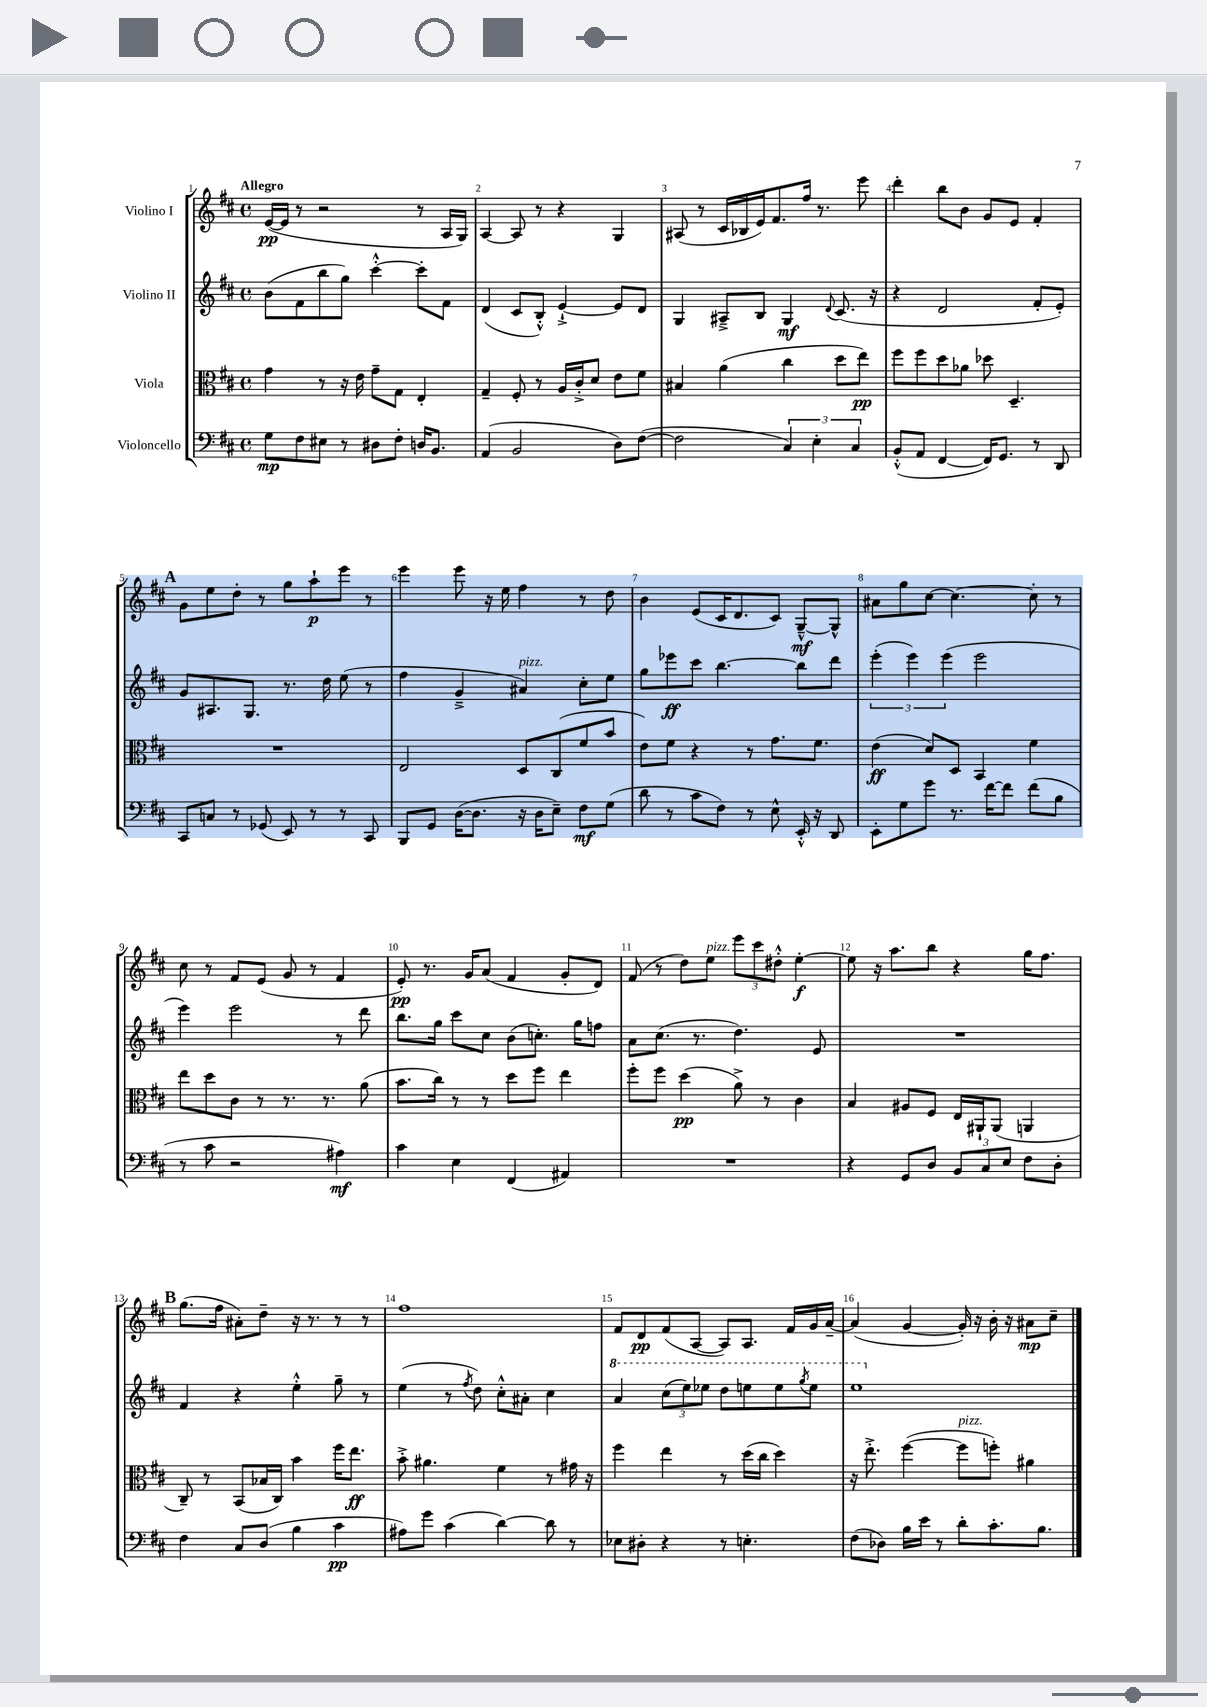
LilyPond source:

<<
\new StaffGroup <<
\new Staff = "s0" \with { instrumentName = "Violino I" } {
    \clef treble \key d \major \defaultTimeSignature \time 4/4 \tempo "Allegro"
    e'16~\pp( e'16 r8 r2 r8 a16 g16) |
    a4~ a8 r8 r4 g4 |
    ais8( r8 cis'16 bes16 e'16) fis'8. fis''16 r8. e'''8 |
    d'''4-. b''8 b'8 g'8 e'8 fis'4-. |
    \mark \markup { \bold "A" } g'8 e''8 d''8-. r8 g''8 a''8-!\p e'''8 r8 |
    e'''4 e'''8 r16 e''16 fis''4 r8 d''8 |
    b'4 e'8( cis'16 d'8. cis'8) g8~---^\mf g8-^ |
    ais'8 g''8 cis''8~ cis''4.~ cis''8-. r8 |
    cis''8 r8 fis'8 e'8( g'8 r8 fis'4 |
    e'8-.\pp) r8. g'16 a'8( fis'4 g'8-. d'8) |
    fis'8( r8 d''8) e''8^\markup { \italic "pizz." } \tuplet 3/2 { e'''8 cis'''8 dis''8-.-^ } e''4~-.\f |
    e''8 r16 a''8. b''8 r4 g''16 fis''8. |
    \mark \markup { \bold "B" } g''8.( fis''16 ais'8-.) d''8-- r16 r8. r8 r8 |
    fis''1 |
    fis'8 d'8\pp fis'8( a8~ a8) a8. fis'16 g'16 a'16~-- |
    a'4( g'4~ g'16-.) r16 b'16-. r16 ais'8\mp cis''8-- \bar "|." |
}
\new Staff = "s1" \with { instrumentName = "Violino II" } {
    \clef treble \key d \major \defaultTimeSignature \time 4/4
    b'8( fis'8 b''8 g''8) cis'''4~-.-^ cis'''8-. fis'8 |
    d'4( cis'8 b8-.-^) e'4~-!-> e'8 d'8 |
    g4 ais8---> b8 g4\mf \appoggiatura { d'8 } cis'8.( r16 |
    r4 d'2 fis'8-. e'8-.) |
    \mark \markup { \bold "A" } g'8 ais8. g8. r8. d''16 e''8( r8 |
    fis''4 g'4---> ais'4^\markup { \italic "pizz." }) cis''8-. e''8 |
    g''8 ees'''8\ff cis'''8 b''4.~ b''8 d'''8 |
    \tuplet 3/2 { e'''4-.( e'''4) e'''4( } e'''2 |
    e'''4) e'''2 r8 d'''8 |
    b''8. g''16 cis'''8 cis''8 b'8( c''8.-.) g''16 f''8 |
    a'8 cis''8.( r8. d''4.) e'8 |
    R1 |
    \mark \markup { \bold "B" } fis'4 r4 e''4-.-^ g''8-- r8 |
    e''4( r8 \acciaccatura { fis''8 } d''8) cis''8-.-^ ais'8-. cis''4 |
    \ottava #1 a''4 \tuplet 3/2 { cis'''8( e'''8) ees'''8 } d'''8 e'''8 e'''8 \acciaccatura { g'''8 } e'''8 |
    e'''1 \ottava #0 \bar "|." |
}
\new Staff = "s2" \with { instrumentName = "Viola" } {
    \clef alto \key d \major \defaultTimeSignature \time 4/4
    g'4 r8 r16 e'16 g'8-- g8 e4-. |
    g4-- fis8-. r8 a16 cis'16-.-> d'8 e'8 fis'8 |
    bis4 a'4( cis''4 d''8 e''8\pp) |
    fis''8 fis''8 d''8 aes'8 des''8 d4.-- |
    \mark \markup { \bold "A" } R1 |
    e2 d8 cis8( fis'8 b'8 |
    e'8) fis'8 r4 r8 g'8. fis'8. |
    e'4\ff( d'8) d8 b,4 fis'4 |
    e''8 d''8 cis'8 r8 r8. r8. a'8( |
    b'8. cis''16) r8 r8 d''8 fis''8 e''4 |
    fis''8-. fis''8 d''4\pp( a'8->) r8 cis'4 |
    b4 ais8 fis8 e16 ais,16-! ais,8( a,4 |
    \mark \markup { \bold "B" } cis8--) r8 b,8( bes16 cis16) b'4 fis''16 e''8.\ff |
    b'8-.-> ais'4. fis'4 r8 gis'16 r16 |
    fis''4 e''4 r8 d''16( cis''16 d''4) |
    r16 e''8.-.-> fis''4~( fis''8^\markup { \italic "pizz." } f''8-.) ais'4 \bar "|." |
}
\new Staff = "s3" \with { instrumentName = "Violoncello" } {
    \clef bass \key d \major \defaultTimeSignature \time 4/4
    g8\mp fis8 eis8 r8 dis8 fis8-. d16 b,8. |
    a,4( b,2 d8) fis8~( |
    fis2 \tuplet 3/2 { cis4) e4-. cis4 } |
    b,8-.-^( a,8 fis,4~ fis,16) g,8. r8 d,8 |
    \mark \markup { \bold "A" } cis,8 c8 r8 ges,8( e,8) r8 r8 cis,8 |
    b,,8 g,8 d16~( d8. r16 d16 e8--) fis8\mf g8( |
    d'8 r8 cis'8 fis8) r8 e8-^ e,16-.-^ r16 d,8 |
    e,8-. g8 g'8 r8. fis'16~ fis'8 fis'8( b8 |
    r8 cis'8 r2 ais4\mf) |
    cis'4 e4 fis,4( ais,4) |
    R1 |
    r4 g,8 d8 \tuplet 3/2 { b,8 cis8 e8 } fis8 d8-. |
    \mark \markup { \bold "B" } fis4 cis8 d8( b4 cis'4\pp |
    ais8) g'8 cis'4( d'4~) d'8 r8 |
    ees8 dis8-. r4 r8 e4.-. |
    fis8( des8) b16 e'16 r8 d'8-. cis'8.-. b8. \bar "|." |
}
>>
>>
\layout { \context { \Score \override BarNumber.break-visibility = ##(#f #t #t) barNumberVisibility = #all-bar-numbers-visible } }
